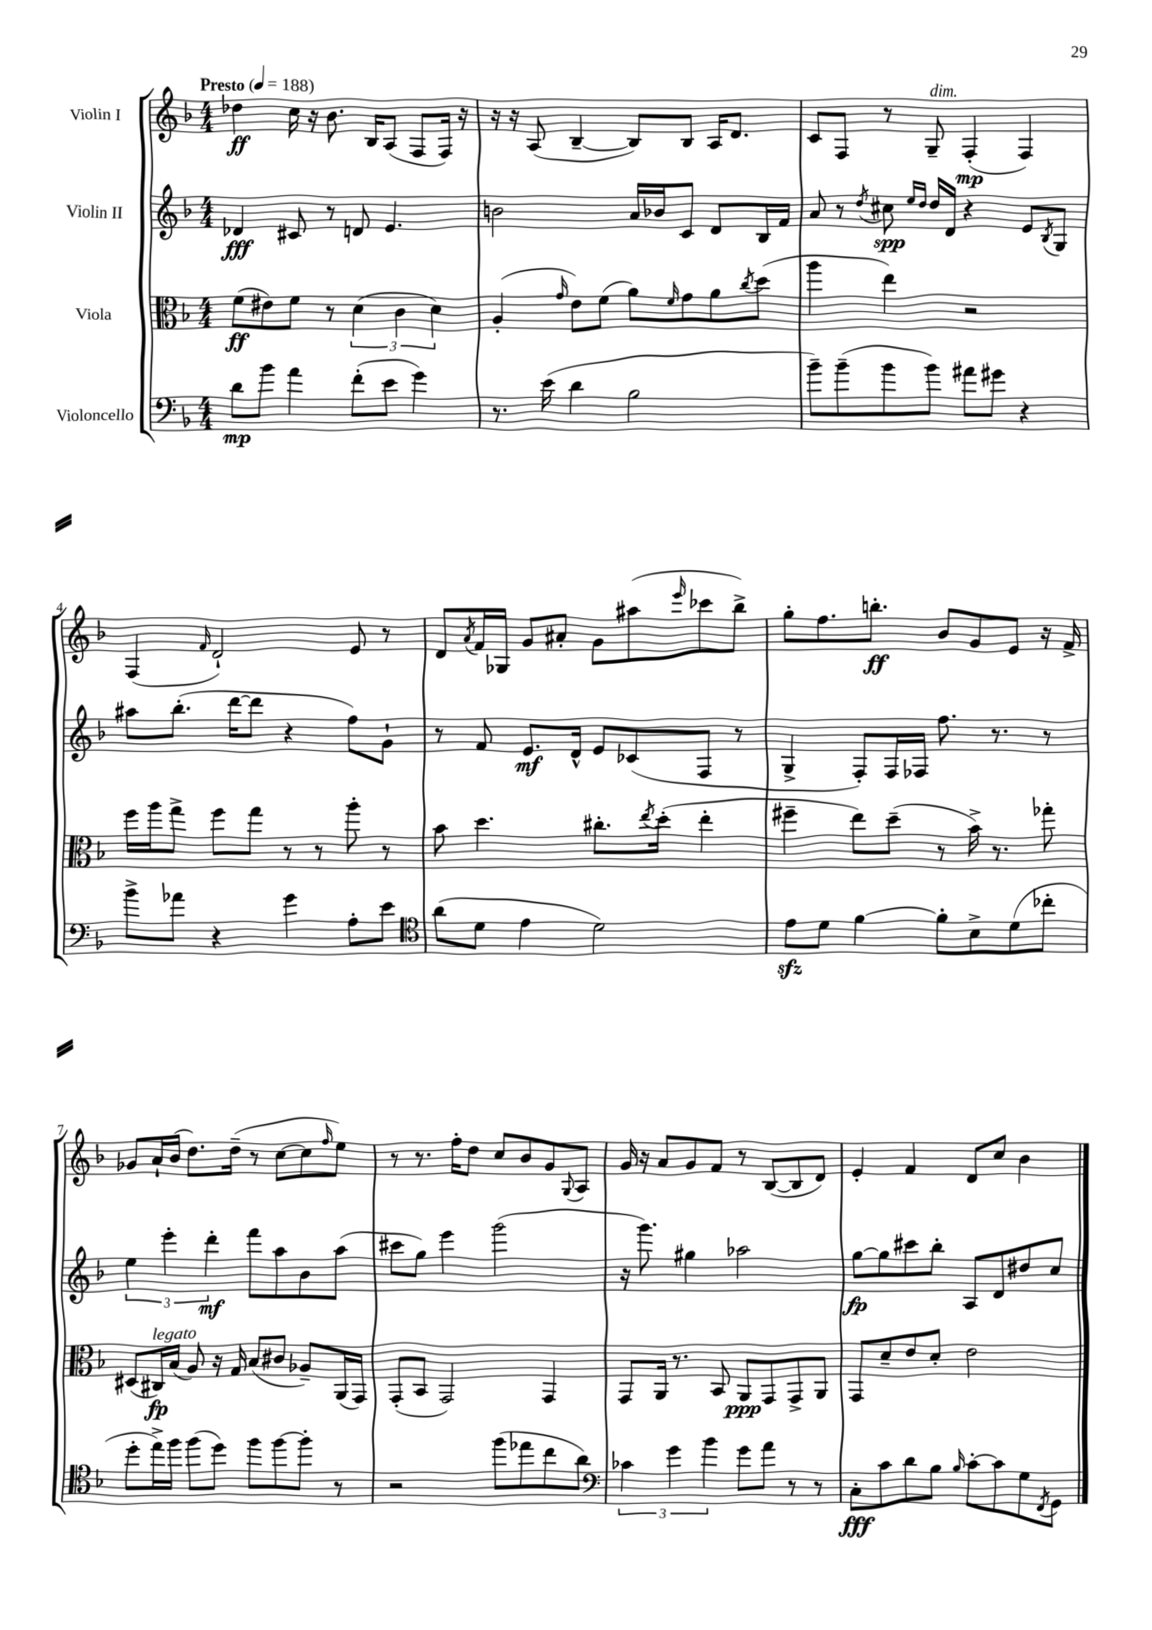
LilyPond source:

<<
\new StaffGroup <<
\new Staff = "s0" \with { instrumentName = "Violin I" } {
    \clef treble \key f \major \numericTimeSignature \time 4/4 \tempo "Presto" 4 = 188
    des''4\ff c''16 r16 bes'8. bes16 a8( f8 f16) r16 |
    r16 r16 a8( bes4~-- bes8) bes8 a16 d'8. |
    c'8 f8 r8 g8--^\markup { \italic "dim." } f4-.\mp( f4) |
    f4( \grace { f'16 } d'2-!) e'8 r8 |
    d'8 \acciaccatura { a'8 } f'16 ges16 g'8 ais'8-. g'8 ais''8( \grace { e'''16 } ces'''8 bes''8->) |
    g''8-. f''8. b''8.-.\ff bes'8 g'8 e'8 r16 f'16-> |
    ges'8 a'16-! bes'16( d''8.) d''16--( r8 c''8~ c''8 \grace { f''16 } e''8) |
    r8 r8. f''16-. d''8 c''8 bes'8 g'8 \appoggiatura { g8 } a8 |
    g'16 r16 a'8 g'8 f'8 r8 bes8~( bes8 d'8) |
    e'4-. f'4 d'8 c''8 bes'4 \bar "|." |
}
\new Staff = "s1" \with { instrumentName = "Violin II" } {
    \clef treble \key f \major \numericTimeSignature \time 4/4
    des'4\fff cis'8 r8 d'8 e'4. |
    b'2 a'16 bes'16 c'8 d'8 bes16 f'16 |
    a'8 r8 \acciaccatura { d''8 } cis''8\spp \grace { e''16 d''16 } d''16 d'16 r4 e'8 \acciaccatura { bes8 } g8 |
    ais''8 bes''8.-.( d'''16~ d'''8 r4 f''8) g'8-! |
    r8 f'8 e'8.\mf d'16-^ e'8 ces'8( f8 r8 |
    g4-> f8-.) f16 fes16 f''8. r8. r8 |
    \tuplet 3/2 { e''4 e'''4-. d'''4-.\mf } f'''8 a''8 bes'8 a''8( |
    cis'''8 g''8) e'''4 g'''2( |
    r16 g'''8.) gis''4 aes''2 |
    g''8~\fp g''8 cis'''8 bes''8-. a8 d'8 dis''8 c''8 \bar "|." |
}
\new Staff = "s2" \with { instrumentName = "Viola" } {
    \clef alto \key f \major \numericTimeSignature \time 4/4
    f'8\ff( eis'8) f'8 r8 \tuplet 3/2 { d'4( c'4 d'4) } |
    a4-.( \grace { g'16 } e'8) f'8( a'8) \grace { f'16 } g'8 a'8 \acciaccatura { c''8 } d''8( |
    a''4 e''4) r2 |
    f''16 a''16 g''8-> f''8 g''8 r8 r8 a''8-. r8 |
    bes'8 d''4. cis''8.-. \acciaccatura { e''8 } d''16-.( e''4-. |
    fis''4-- e''8) d''8--( r8 bes'16->) r8. ges''8-. |
    dis8( cis16\fp^\markup { \italic "legato" }) bes16( a8) r16 g16 bes8( cis'8 aes8--) a,16( g,16) |
    g,8-.( bes,8 g,2) g,4 |
    g,8 a,16 r8. bes,8 a,8\ppp g,8 g,8-> a,8 |
    g,8 d'8-- e'8 d'8-. e'2 \bar "|." |
}
\new Staff = "s3" \with { instrumentName = "Violoncello" } {
    \clef bass \key f \major \numericTimeSignature \time 4/4
    d'8\mp bes'8 a'4 f'8-.( e'8 g'4) |
    r8. e'16( d'4 bes2 |
    bes'8--) bes'8--( bes'8 bes'8) ais'8 gis'8 r4 |
    bes'8-> aes'8 r4 g'4 a8-. e'8 |
    \clef tenor a'8( d'8 e'4 d'2) |
    e'8\sfz d'8 f'4~ f'8-. bes8-> d'8( ces''8-. |
    d''8-. e''16->) f''16 f''8( d''8) f''8 f''8~ f''8-. r8 |
    r2 f''8( ees''8 c''8 a'8) |
    \clef bass \tuplet 3/2 { ces'4 g'4 bes'4 } g'8 a'8 r8 r8 |
    c8-.\fff c'8 d'8 bes8 \grace { bes16 } c'8~-. c'8 g8 \acciaccatura { f,8 } g,8 \bar "|." |
}
>>
>>
